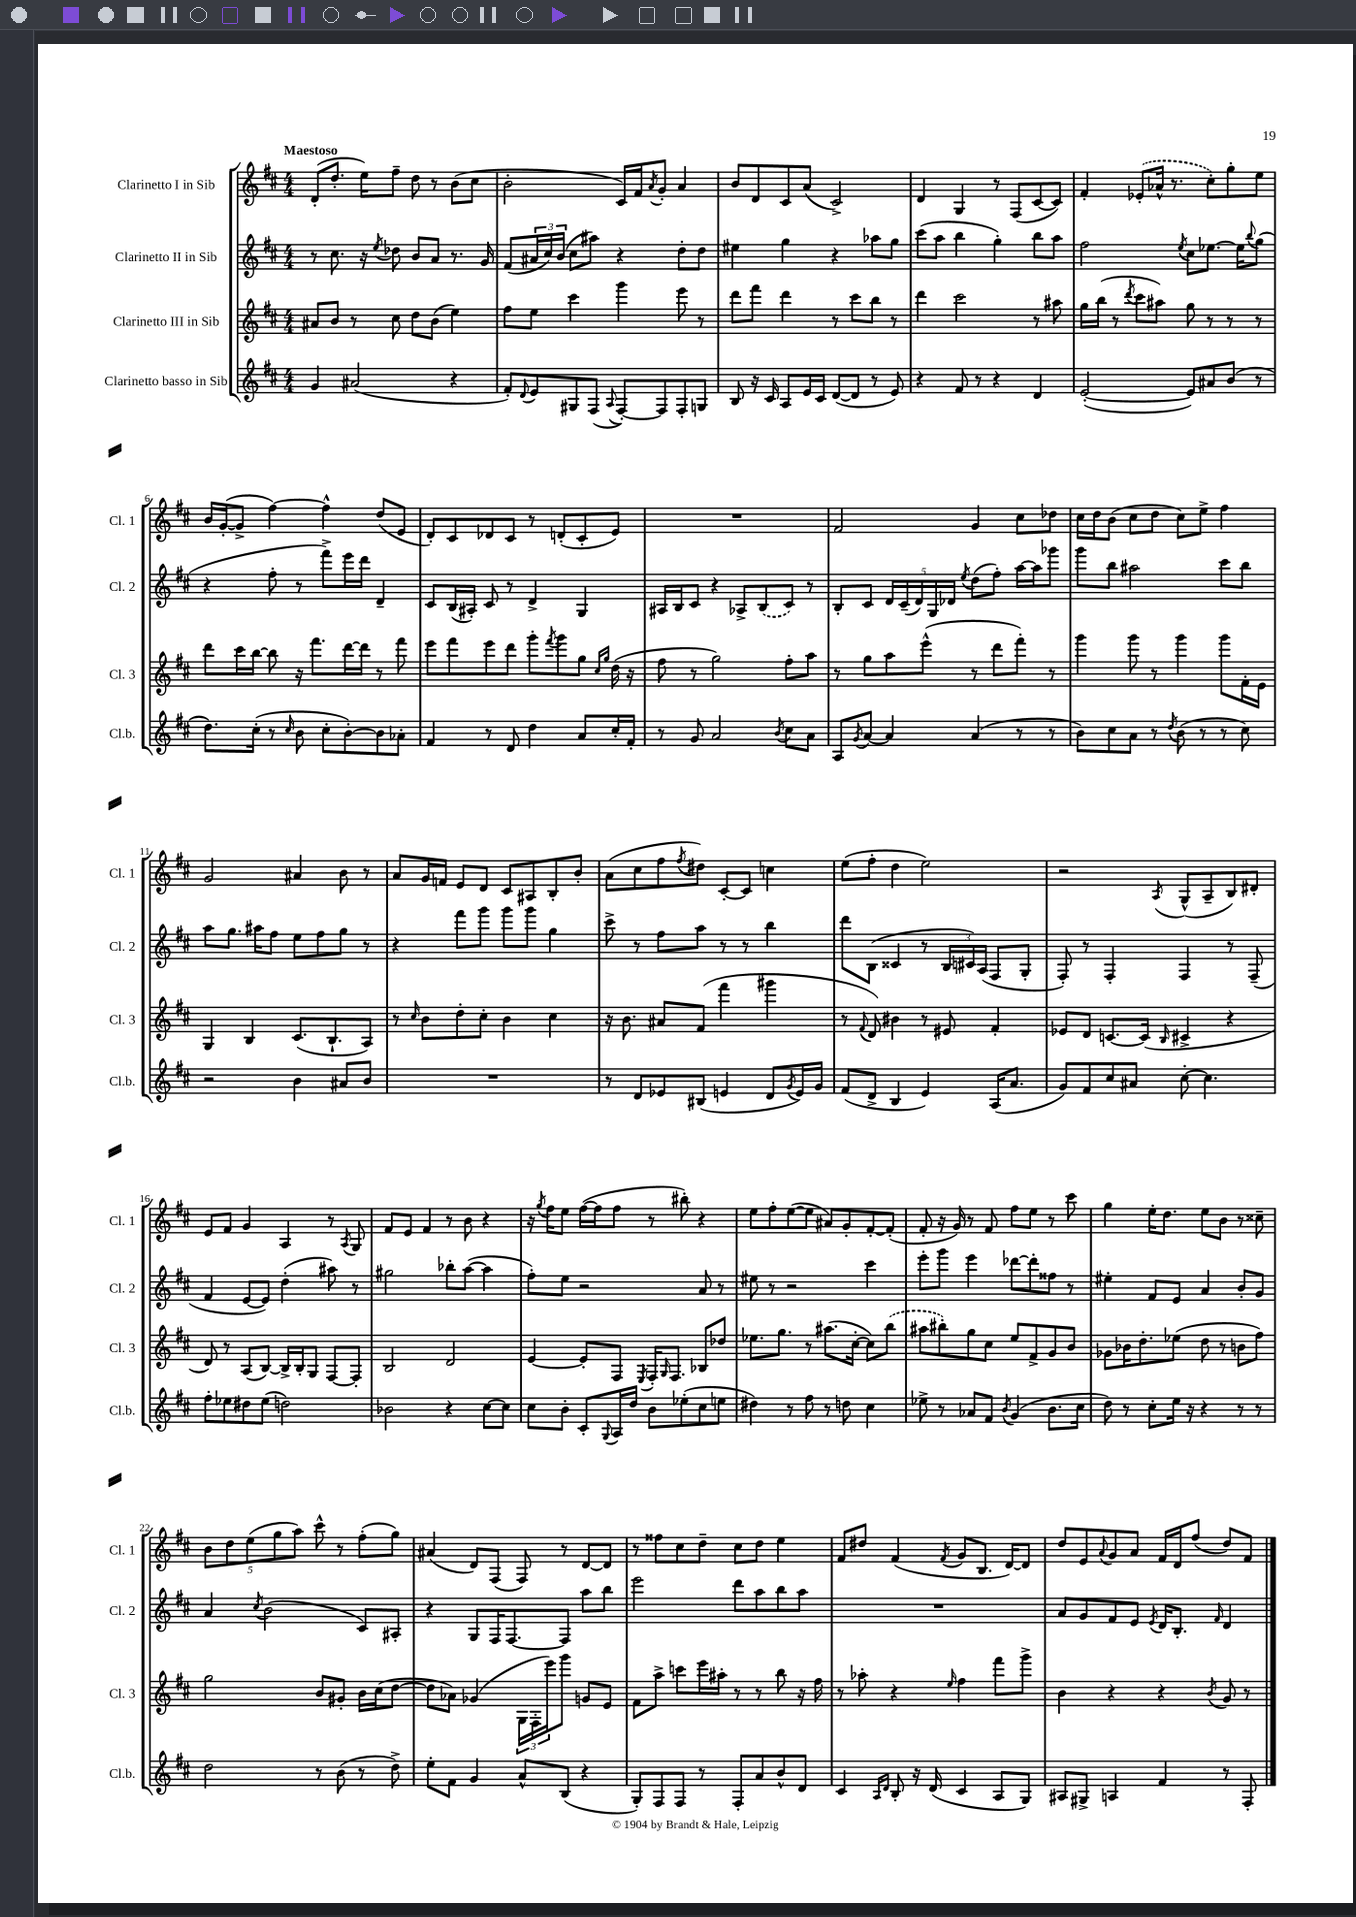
<<
\new StaffGroup <<
\new Staff = "s0" \with { instrumentName = "Clarinetto I in Sib" shortInstrumentName = "Cl. 1" } {
    \clef treble \key d \major \numericTimeSignature \time 4/4 \tempo "Maestoso"
    d'8-.( d''8.-. e''16) fis''8-- d''8 r8 b'8( cis''8 |
    b'2-. cis'16) fis'16 \acciaccatura { a'8 } g'8-. a'4 |
    b'8 d'8 cis'8 a'8( cis'2->) |
    d'4 g4 r8 fis8( cis'8~ cis'8) |
    fis'4-. \once \slurDashed ees'8-.( aes'16-^ r8. cis''8-.) g''8-. e''8 |
    b'16 g'16~-.( g'8-> fis''4~) fis''4-^ d''8( e'8 |
    d'8-.) cis'8 des'8 cis'8 r8 d'8-.( cis'8-. e'8) |
    R1 |
    fis'2 g'4 cis''8 des''8 |
    cis''16 d''16 b'8( cis''8 d''8 cis''8) e''8-> fis''4 |
    g'2 ais'4 b'8 r8 |
    a'8 g'16 f'16 e'8 d'8 cis'8 ais8 b8-. b'8-. |
    a'8( cis''8 fis''8 \acciaccatura { fis''8 } dis''8) cis'8~-. cis'8 c''4 |
    e''8( fis''8-. d''4 e''2) |
    r2 \acciaccatura { a8 } g8-^( a8-- b8) dis'8-. |
    e'8 fis'8 g'4 a4 r8 \acciaccatura { a8 } g8 |
    fis'8 e'8 fis'4 r8 b'8 r4 |
    r16 \acciaccatura { g''8 } fis''16 e''8 fis''16~( fis''16 fis''8 r8 bis''8-.) r4 |
    e''8 fis''8-. e''8~( e''8 ais'8) g'8-. fis'8~-. fis'8-.( |
    fis'8-. r16 g'16) r8 fis'8 fis''8 e''8 r8 cis'''8 |
    g''4 e''16-. d''8. e''8 b'8 r8 cisis''8-- |
    \tuplet 5/4 { b'8 d''8 e''8( g''8 a''8) } cis'''8-^ r8 fis''8-.( g''8) |
    ais'4( d'8) fis8( fis8) r8 d'8~ d'8 |
    r8 fisis''8 cis''8 d''8-- cis''8 d''8 e''4 |
    fis'8 dis''8 fis'4( \acciaccatura { fis'8 } g'8 b8. d'16~) d'8 |
    d''8 e'8 \appoggiatura { a'8 } g'8 a'8 fis'16 d'16 fis''8( d''8) fis'8 \bar "|." |
}
\new Staff = "s1" \with { instrumentName = "Clarinetto II in Sib" shortInstrumentName = "Cl. 2" } {
    \clef treble \key d \major \numericTimeSignature \time 4/4
    r8 cis''8. r16 \acciaccatura { e''8 } des''8 b'8 a'8 r8. g'16 |
    fis'8( \tuplet 3/2 { ais'16 cis''16) b'16( } cis''8 ais''8) r4 d''8-. d''8 |
    eis''4 g''4 r4 aes''8 g''8 |
    cis'''8( a''8 b''4 g''4-.) b''8 a''8 |
    fis''2 \acciaccatura { e''8 } cis''8 ees''8.~ ees''16 \appoggiatura { b''8 } g''8( |
    r4 fis''8-. r8 fis'''8->) e'''16 d'''16 d'4-- |
    cis'8 b16( ais16-.) cis'8 r8 d'4-> g4 |
    ais16 b16 cis'8 r4 aes8-> \once \slurDashed b8( cis'8) r8 |
    b8-. cis'8 \tuplet 5/4 { d'16 cis'16--( d'16) g16 des'16 } \acciaccatura { e''8 } d''8( fis''8-.) a''16~ a''16 ges'''8 |
    g'''8 b''8 ais''2 cis'''8 b''8 |
    a''8 g''8. ais''16 fis''8 e''8 fis''8 g''8 r8 |
    r4 fis'''8 g'''8 g'''8 g'''8 g''4 |
    cis'''8-> r8 fis''8 a''8 r8 r8 b''4 |
    d'''8 b8( cisis'4 r8 \tuplet 3/2 { b16 cis'16) a16( } fis8 g8-. |
    fis8-.) r8 fis4-. fis4 r8 fis8--( |
    fis'4 e'8~ e'8) d''4-.( ais''8) r8 |
    gis''2 bes''8-. a''8~( a''4 |
    fis''8-.) e''8 r2 a'8 r8 |
    eis''8 r8 r2 cis'''4 |
    e'''8-. g'''8 e'''4 des'''8~ des'''8-. fisis''8 r8 |
    eis''4-. fis'8 e'8 a'4 b'8-. g'8 |
    a'4 \acciaccatura { cis''8 } b'2( cis'8) ais8-. |
    r4 g8 fis16 fis8.~ fis8 a''8 b''8 |
    e'''2 d'''8 a''8 b''8 a''8 |
    R1 |
    a'8 g'8 fis'8 e'8 \acciaccatura { e'8 } d'16 b8.-. \grace { fis'16 } d'4 \bar "|." |
}
\new Staff = "s2" \with { instrumentName = "Clarinetto III in Sib" shortInstrumentName = "Cl. 3" } {
    \clef treble \key d \major \numericTimeSignature \time 4/4
    ais'8 b'8 r8 cis''8 d''8 b'8( e''4) |
    fis''8 e''8 cis'''4 g'''4 e'''8 r8 |
    d'''8 fis'''8 d'''4 r8 cis'''8 b''8 r8 |
    d'''4 cis'''2 r8 ais''8 |
    g''16 b''16( r8 \acciaccatura { d'''8 } cis'''8 ais''8) g''8 r8 r8 r8 |
    d'''8 cis'''16 b''16~ b''8 r16 fis'''8. d'''16~ d'''16 r8 fis'''8 |
    e'''8 fis'''8 e'''8 d'''8 g'''8-. \acciaccatura { fis'''8 } g'''8 g''8 \grace { cis''16 g''16 } d''16( r16 |
    fis''8 r8 g''2) fis''8-. a''8 |
    r8 g''8 a''8 e'''8-^( r8 d'''8 fis'''8-.) r8 |
    g'''4 g'''8 r8 g'''4 g'''8 fis'16-. e'16 |
    g4 b4 cis'8.( b8.-! a8) |
    r8 \grace { cis''16 } b'8 d''8-. cis''8-. b'4 cis''4 |
    r16 b'8. ais'8 fis'8( fis'''4 gis'''4 |
    r8 \appoggiatura { fis'8 } d'8) bis'4 r8 eis'8 fis'4-. |
    ees'8 d'8 c'8.~ c'16( \grace { b16 } cis'4-> r4 |
    d'8) r8 a8( b8~) b16-> b16-. g8 fis8~ fis8-. |
    b2 d'2 |
    e'4~ e'8-. fis8 \acciaccatura { e8 } fis16-. \grace { g16 } fis8. bes8 des''8 |
    ees''8. g''8. r8 ais''8.( cis''16~-. cis''8) \once \slurDashed b''8( |
    ais''8 bis''8-.) g''8 cis''8 e''8 fis'8-> g'8 b'8 |
    ges'8 bes'16 d''8.-. ees''8( d''8 r8 b'8 fis''8) |
    g''2 b'8 gis'8-. b'16 cis''16( d''8~ |
    d''8 aes'8) ges'4( \tuplet 3/2 { g16 fis16-. e'''16) } g'''8 g'8 e'8 |
    fis'8 a''8-> c'''8 e'''16 ais''16-. r8 r8 b''8 r16 fis''16 |
    r8 aes''8-. r4 \grace { e''16 } fis''4 fis'''8 g'''8-> |
    b'4 r4 r4 \acciaccatura { b'8 } g'8 r8 \bar "|." |
}
\new Staff = "s3" \with { instrumentName = "Clarinetto basso in Sib" shortInstrumentName = "Cl.b." } {
    \clef treble \key d \major \numericTimeSignature \time 4/4
    g'4 ais'2( r4 |
    fis'8-.) \appoggiatura { d'8 } e'8 gis8 fis8( \appoggiatura { a8 } fis8~-.) fis8 fis8-. g8 |
    b8 r16 cis'16 a8 e'16 cis'16 d'8~( d'8 r8 e'8) |
    r4 fis'8 r8 r4 d'4 |
    e'2~-.( e'8) ais'8 b'8( r8 |
    d''8.) cis''16-.( r8 \grace { cis''16 } b'8 cis''8-. b'8~-.) b'8 aes'8-. |
    fis'4 r8 d'8 d''4 a'8 cis''16-. fis'16-. |
    r8 g'8 a'2 \acciaccatura { b'8 } cis''8 a'8 |
    a8 \acciaccatura { g'8 } a'8~ a'4 a'4( r8 r8 |
    b'8) cis''8 a'8 r8 \acciaccatura { d''8 } b'8( r8 r8 cis''8) |
    r2 b'4 ais'8 b'8 |
    R1 |
    r8 d'8 ees'8 bis8( e'4 d'8 \acciaccatura { g'8 } e'16) g'16 |
    fis'8( d'8-> b4 e'4) a16( a'8. |
    g'8) fis'8 cis''8 ais'8 cis''8~-. cis''4. |
    fis''8-. ees''8 dis''8 ees''8( d''2) |
    bes'2 r4 cis''8~ cis''8 |
    cis''8 b'8-. cis'8-. \appoggiatura { g8 } a16 d''16 b'8 ees''8-.( cis''8 e''8 |
    dis''4) r8 fis''8 r8 d''8 cis''4 |
    ees''8-> r8 aes'8 fis'8 \acciaccatura { b'8 } g'4( b'8. cis''16 |
    d''8) r8 cis''8-. e''16 r16 r4 r8 r8 |
    d''2 r8 b'8( r8 d''8->) |
    e''8-. fis'8 g'4 a'8-^ b8( r4 |
    g8-.) fis8 fis8 r8 fis8-. a'8 b'8-^ d'8 |
    cis'4 \grace { a16 d'16 } b8-. r16 d'16( cis'4 a8 g8) |
    ais8 gis8-> a4 fis'4 r8 fis8-. \bar "|." |
}
>>
>>
